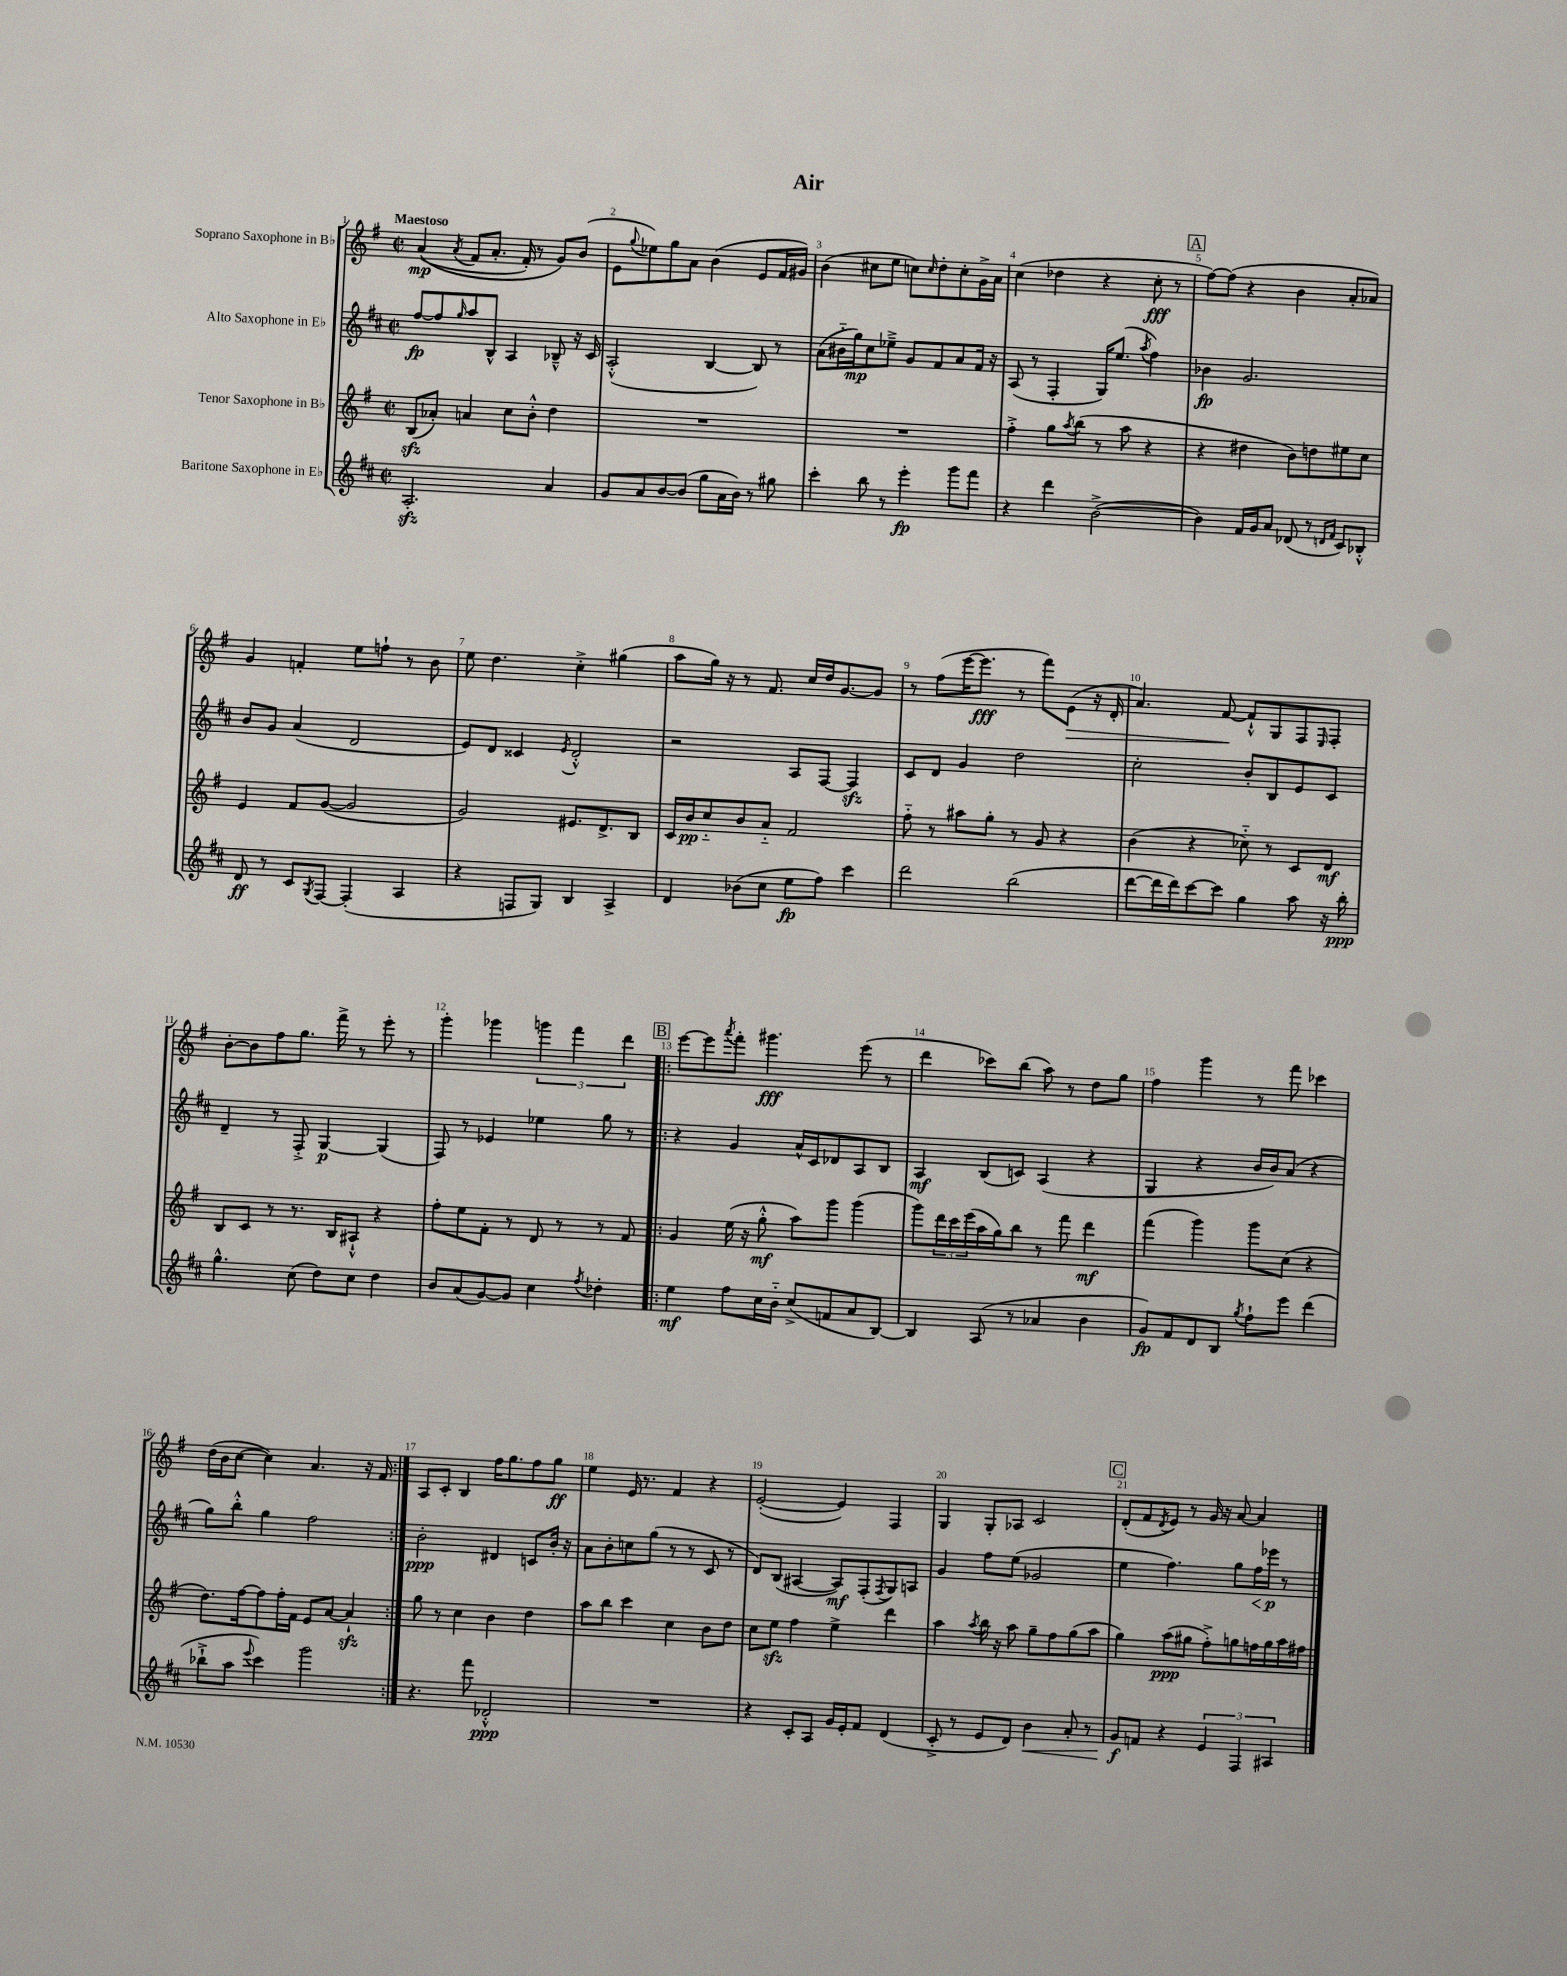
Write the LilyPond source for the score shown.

\header { title = "Air" }
<<
\new StaffGroup <<
\new Staff = "s0" \with { instrumentName = "Soprano Saxophone in Bb" } {
    \clef treble \key g \major \defaultTimeSignature \time 2/2 \tempo "Maestoso"
    a'4\mp(\( \acciaccatura { a'8 } fis'8 a'8.-. fis'16-.) r8 g'8\) b'8( |
    e'8 \appoggiatura { g''8 } ees''8) g''8 a'8 b'4( e'8 fis'16 gis'16) |
    b'4( cis''8 e''8 c''8) \grace { c''16 } d''8-. c''8-. g'16-> a'16 |
    c''4( des''4 r4 c''8-.\fff r8 |
    \mark \markup { \box "A" } fis''8~) fis''8( r4 b'4 a'8-. aes'8) |
    g'4 f'4-. e''8 f''8-! r8 b'8 |
    e''8 d''4. c''4-.-> gis''4( |
    a''8 g''16) r16 r8 fis'8. c''16 d''16 g'8.~ g'8 |
    r8 fis''8( e'''16~ e'''8.\fff r8 fis'''8) e'8\>( r16 d'16-. |
    a'4.) fis'8~\! fis'8-!-^ g8 fis8 \grace { e16 } fis8-. |
    b'8~-. b'8 fis''8 g''8. fis'''16-> r8 e'''8-. r8 |
    g'''4-. ges'''4 \tuplet 3/2 { g'''4 fis'''4 d'''4 } |
    \repeat volta 2 { \mark \markup { \box "B" } e'''8~ e'''8 \acciaccatura { a'''8 } fis'''8-. gis'''4.\fff e'''8( r8 |
    d'''4 ces'''8) b''8( a''8) r8 d''8 g''8 |
    fis''4 g'''4 r8 fis'''8 ces'''4 |
    d''16( b'16 c''8~ c''4) a'4. r16 fis'16 | }
    a8 c'8-. b4 fis''16 g''8. fis''8 g''8\ff |
    e''4 e'16 r8. fis'4 r4 |
    e'2~-.( e'4) fis4 |
    g4 g8-. aes8 c'2 |
    \mark \markup { \box "C" } d'8-.( fis'8 \acciaccatura { d'8 } e'8) r8 g'16 r16 a'8~ a'4 \bar "|." |
}
\new Staff = "s1" \with { instrumentName = "Alto Saxophone in Eb" } {
    \clef treble \key d \major \defaultTimeSignature \time 2/2
    fis''8~\fp fis''8 \grace { g''16 } a''8 b8-^ a4 bes8---^ r16 cis'16 |
    a2-.-^( b4~ b8) r8 |
    a'8( bis'16-_ g''16\mp) cis''8 ees''8---> g'8 fis'8 a'8 fis'16 r16 |
    a8( r8 fis4-. g16) e''8.( \acciaccatura { a''8 } fis''4) |
    \mark \markup { \box "A" } bes'4\fp g'2. |
    b'8 g'8 a'4( d'2 |
    e'8) d'8 cisis'4 \acciaccatura { e'8 } d'2-.-^ |
    r2 a8 fis8~ fis4\sfz |
    cis'8 d'8 g'4 d''2 |
    cis''2-. b'8-. b8 e'8 cis'8 |
    d'4-- r8 fis8-.-> g4~\p g4( |
    fis8) r8 ees'4 ees''4 g''8 r8 |
    \repeat volta 2 { \mark \markup { \box "B" } r4 g'4 a'16-^ cis'16 des'8 a8 b8 |
    a4\mf b8( c'8) a4( r4 |
    g4 r4 b'16 b'16) a'8( r4 |
    g''8) b''8-.-^ g''4 fis''2 | }
    b'2-.\ppp dis'4 c'8 b'16-. r16 |
    a'8 b'8-. c''8 g''8( r8 r8 cis'8 r8 |
    d'8) b8( ais4~ ais8\mf) fis8-.( \acciaccatura { fis8 } g8) a8 |
    g'4 fis''8 e''8( ges'2 |
    \mark \markup { \box "C" } e''4 fis''4.) g''8 fis''16\< ees'''16\p\! r8 \bar "|." |
}
\new Staff = "s2" \with { instrumentName = "Tenor Saxophone in Bb" } {
    \clef treble \key g \major \defaultTimeSignature \time 2/2
    b8\sfz( aes'8-.) a'4 c''8 b'8-.-^ d''4 |
    R1 |
    R1 |
    fis''4-.-> g''8 \acciaccatura { a''8 } b''8( r8 a''8 r4 |
    \mark \markup { \box "A" } r4 dis''4 b'8) d''8 eis''8 c''8 |
    e'4 fis'8 g'8~( g'2 |
    g'2) eis'8. d'8.-> b8 |
    c'16 b'16\pp c''8-_ b'8 a'8-_ fis'2 |
    fis''8-_ r8 ais''8 g''8-. r8 g'8 r4 |
    b'4( r4 ces''8-_) r8 c'8 d'8\mf |
    b8 c'8 r8 r8. b16 ais8-!-^ r4 |
    fis''8-. e''8 fis'8-. r8 d'8 r8 r8 fis'8 |
    \repeat volta 2 { \mark \markup { \box "B" } g'4 e''16( r16 g''8-.-^\mf a''8) g'''8 g'''4( |
    g'''8) \tuplet 3/2 { d'''16 c'''16 e'''16( } a''16 g''16) b''8 r8 fis'''8 d'''4\mf |
    fis'''4( g'''4) g'''8 c''8( r4 |
    d''8.) fis''16~ fis''8 fis''16-. fis'16 e'8 a'8~ a'4-!\sfz | }
    g''8 r8 c''4 b'4 d''4 |
    a''8 b''8 c'''4 c''4 b'8 d''8 |
    c''8 e''8\sfz fis''4 e''4-> d'''4 |
    a''4 \acciaccatura { a''8 } b''16 r16 a''8 g''8-- fis''8 g''8( a''8 |
    \mark \markup { \box "C" } g''4) a''8\ppp( gis''8 fis''8-.->) g''8 f''16 g''16 a''16 fis''16 \bar "|." |
}
\new Staff = "s3" \with { instrumentName = "Baritone Saxophone in Eb" } {
    \clef treble \key d \major \defaultTimeSignature \time 2/2
    a2.-.\sfz a'4 |
    g'8 a'8 b'8~ b'8( g''8 a'16 b'16) r8 gis''8 |
    cis'''4-. b''8 r8 e'''4-.\fp g'''8 fis'''8 |
    r4 d'''4 b'2~->( |
    \mark \markup { \box "A" } b'4) fis'16 g'16 a'8 des'8( r8 \grace { d'16 fis'16 } cis'8) bes8-.-^ |
    d'8\ff r8 cis'8 \acciaccatura { g8 } fis8~ fis4-.( a4 |
    r4 f8 g8) b4 a4-> |
    d'4 bes'8( cis''8 e''8\fp fis''8) cis'''4 |
    d'''2 b''2( |
    d'''8~ d'''16 d'''16) cis'''8~ cis'''8 g''4 a''8 r16 b''16-.\ppp |
    g''4.-^ cis''8( d''8) cis''8 d''4 |
    b'8 a'8( g'8~) g'8 cis''4 \acciaccatura { fis''8 } des''4-. |
    \repeat volta 2 { \mark \markup { \box "B" } e''4\mf fis''8 cis''16 b'16-_ cis''8->( f'8 a'8 b8~) |
    b4 a8( r8 aes'4 b'4 |
    g'8\fp) fis'8 d'8 b8 \acciaccatura { g''8 } fis''8-! e'''8 d'''4( |
    bes''8-!-> a''8 \appoggiatura { e'''8 } cis'''4) g'''2 | }
    r4. fis'''8 des'2-.-^\ppp |
    R1 |
    r4 cis'8-. a8 g'16 e'16-. fis'8 d'4( |
    cis'8-.-> r8 e'8 d'8) b'4\< a'8-. r8 |
    \mark \markup { \box "C" } g'8\f\! f'8 r4 \tuplet 3/2 { e'4 fis4 ais4 } \bar "|." |
}
>>
>>
\layout { \context { \Score \override BarNumber.break-visibility = ##(#f #t #t) barNumberVisibility = #all-bar-numbers-visible } }
